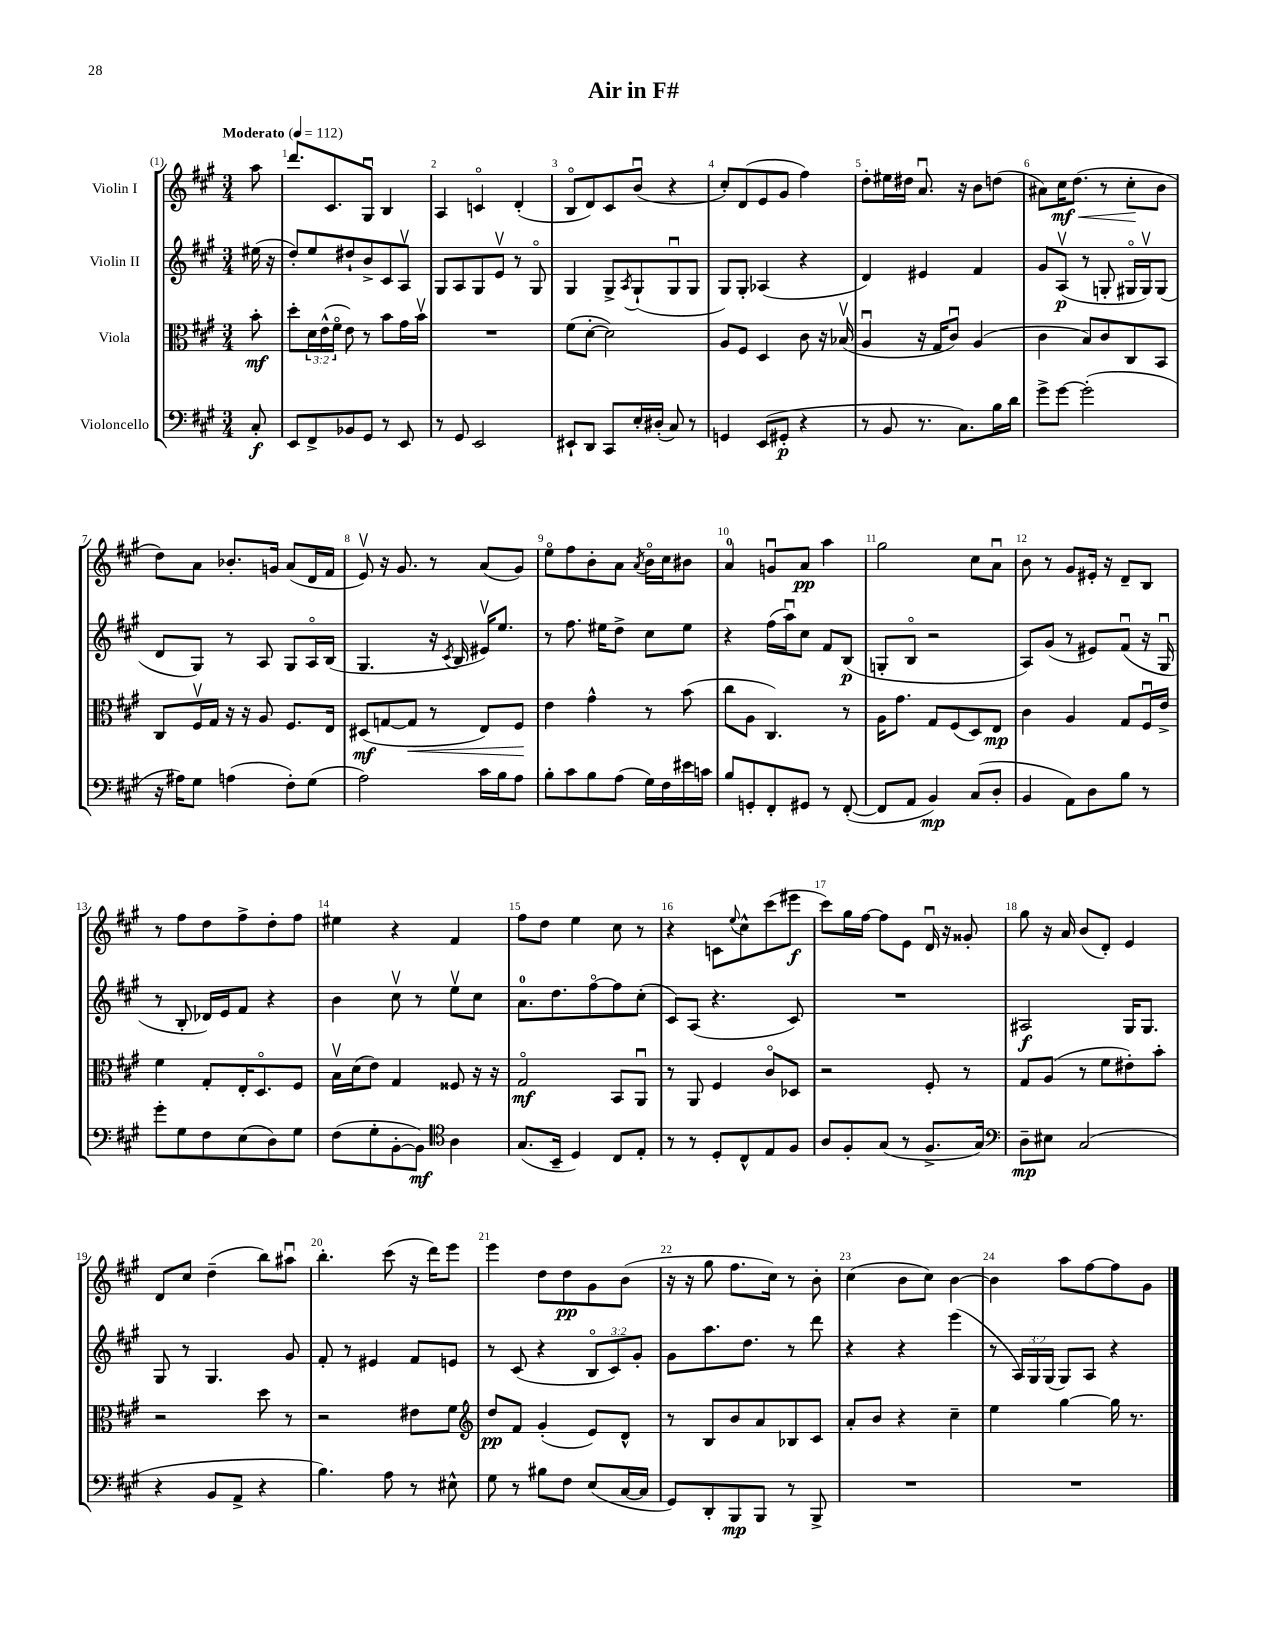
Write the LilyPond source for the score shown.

\header { title = "Air in F#" }
<<
\new StaffGroup <<
\new Staff = "s0" \with { instrumentName = "Violin I" } {
    \clef treble \key a \major \numericTimeSignature \time 3/4 \partial 8 \tempo "Moderato" 4 = 112
    a''8 |
    d'''8. cis'8. gis8\downbow b4 |
    a4 c'4\flageolet d'4-.( |
    b8\flageolet d'8) cis'8 b'8\downbow( r4 |
    cis''8-.) d'8( e'8 gis'8 fis''4) |
    d''8-. eis''16 dis''16 a'8.\downbow r16 b'8 d''8( |
    ais'8) cis''16\mf\< d''8.( r8 cis''8-.\! b'8 |
    d''8) a'8 bes'8.-. g'16 a'8( d'16 fis'16 |
    e'8\upbow) r16 gis'8. r8 a'8( gis'8) |
    e''8\flageolet fis''8 b'8-. a'8 \acciaccatura { a'8 } b'16\flageolet cis''16 bis'8 |
    a'4-0 g'8\downbow a'8\pp a''4 |
    gis''2 cis''8 a'8\downbow |
    b'8 r8 gis'8 eis'16-. r16 d'8-- b8 |
    r8 fis''8 d''8 fis''8-> d''8-. fis''8 |
    eis''4 r4 fis'4 |
    fis''8 d''8 e''4 cis''8 r8 |
    r4 c'8 \appoggiatura { e''8 } cis''8-^ cis'''8( eis'''8\f |
    cis'''8) gis''16 fis''16~ fis''8 e'8 d'16\downbow r16 gisis'8-. |
    gis''8 r16 a'16 b'8( d'8-.) e'4 |
    d'8 cis''8 d''4--( b''8) ais''8\downbow |
    b''4.-. cis'''8( r16 d'''16) e'''8 |
    e'''4 d''8 d''8\pp gis'8 b'8( |
    r16 r16 gis''8 fis''8. cis''16) r8 b'8-. |
    cis''4( b'8 cis''8) b'4~ |
    b'4 a''8 fis''8~ fis''8 gis'8 \bar "|." |
}
\new Staff = "s1" \with { instrumentName = "Violin II" } {
    \clef treble \key a \major \numericTimeSignature \time 3/4 \override Staff.TupletNumber.text = #tuplet-number::calc-fraction-text \partial 8
    eis''16( r16 |
    d''8-.) e''8 dis''8-! b'8-> cis'8 a8\upbow |
    gis8 a8 gis8 e'8\upbow r8 gis8\flageolet |
    gis4 gis8-> \acciaccatura { a8 } gis8-!( gis8\downbow gis8 |
    gis8) gis8-. aes4( r4 |
    d'4) eis'4 fis'4 |
    gis'8 a8\upbow\p( r8 g8-. gis16\flageolet gis16\upbow) gis8( |
    d'8 gis8) r8 a8 gis8 a16\flageolet b16( |
    gis4. r16 \acciaccatura { cis'8 } b16 eis'16\upbow) e''8. |
    r8 fis''8. eis''16 d''8-> cis''8 eis''8 |
    r4 fis''16( a''16\downbow) cis''8 fis'8 b8\p( |
    g8-. b8\flageolet r2 |
    a8) gis'8( r8 eis'8) fis'8\downbow( r16 gis16\downbow |
    r8 b8-. des'16) e'16 fis'8 r4 |
    b'4 cis''8\upbow r8 e''8\upbow cis''8 |
    a'8.-0 d''8. fis''8~\flageolet fis''8 cis''8-.( |
    cis'8) a8( r4. cis'8) |
    R2. |
    ais2\f gis16 gis8. |
    gis8 r8 gis4. gis'8 |
    fis'8-. r8 eis'4 fis'8 e'8 |
    r8 cis'8( r4 \tuplet 3/2 { b8\flageolet cis'8) gis'8-. } |
    gis'8 a''8. d''8. r8 d'''8 |
    r4 r4 e'''4( |
    r8 \tuplet 3/2 { a16) gis16 gis16( } gis8) a8 r4 \bar "|." |
}
\new Staff = "s2" \with { instrumentName = "Viola" } {
    \clef alto \key a \major \numericTimeSignature \time 3/4 \override Staff.TupletNumber.text = #tuplet-number::calc-fraction-text \partial 8
    b'8-.\mf |
    d''8-. \tuplet 3/2 { d'16 e'16-^( fis'16\flageolet } e'8) r8 b'8 gis'16 b'16\upbow |
    R2. |
    fis'8( d'8~-. d'2) |
    a8 fis8 d4 cis'8 r16 bes16\upbow( |
    a4\downbow r16 gis16 cis'8\downbow) a4( |
    cis'4 b8) cis'8 cis8 b,8 |
    cis8 fis16\upbow gis16 r16 r16 a8 fis8. e16 |
    dis8\mf( g8~ g8\< r8 e8) fis8\! |
    e'4 gis'4-^ r8 b'8( |
    cis''8 a8 cis4.) r8 |
    a16 gis'8. gis8 fis8( d8) e8\mp |
    cis'4 a4 gis8 fis16\downbow e'16-> |
    fis'4 gis8-. e16-. d8.\flageolet fis8 |
    b16\upbow d'16( e'8) gis4 fisis8 r16 r16 |
    gis2\flageolet\mf b,8 a,8\downbow |
    r8 a,8 fis4 cis'8\flageolet des8 |
    r2 fis8-. r8 |
    gis8 a8( r8 fis'8 eis'8-.) b'8-. |
    r2 d''8 r8 |
    r2 eis'8 fis'8 |
    \clef treble d''8\pp fis'8 gis'4-.( e'8) d'8-^ |
    r8 b8 b'8 a'8 bes8 cis'8 |
    a'8-. b'8 r4 cis''4-- |
    e''4 gis''4~ gis''16 r8. \bar "|." |
}
\new Staff = "s3" \with { instrumentName = "Violoncello" } {
    \clef bass \key a \major \numericTimeSignature \time 3/4 \partial 8
    cis8-.\f |
    e,8 fis,8-> bes,8 gis,8 r8 e,8 |
    r8 gis,8 e,2 |
    eis,8-! d,8 cis,8 e16-. dis16-.( cis8) r8 |
    g,4 e,8( gis,8-.\p r4 |
    r8 b,8 r8. cis8.) b16 d'16 |
    gis'8-> gis'8~ gis'2-.( |
    r16 ais16) gis8 a4( fis8-.) gis8( |
    a2) cis'16 b16 a8 |
    b8-. cis'8 b8 a8( gis16) fis16 eis'16 c'16 |
    b8 g,8-. fis,8-. gis,8 r8 fis,8~-.( |
    fis,8 a,8 b,4\mp) cis8( d8-. |
    b,4 a,8) d8 b8 r8 |
    gis'8-. gis8 fis8 e8( d8) gis8 |
    fis8( gis8-. b,8~-. b,8\mf) \clef tenor a4 |
    gis8.( b,16-- d4) cis8 e8-. |
    r8 r8 d8-. cis8-^ e8 fis8 |
    a8 fis8-. gis8( r8 fis8.-> gis16) |
    \clef bass d8--\mp eis8 cis2( |
    r4 b,8 a,8-> r4 |
    b4.) a8 r8 eis8-^ |
    gis8 r8 bis8 fis8 e8( cis16~ cis16 |
    gis,8) d,8-. b,,8\mp b,,8 r8 b,,8-> |
    R2. |
    R2. \bar "|." |
}
>>
>>
\layout { \context { \Score \override BarNumber.break-visibility = ##(#f #t #t) barNumberVisibility = #all-bar-numbers-visible } }
